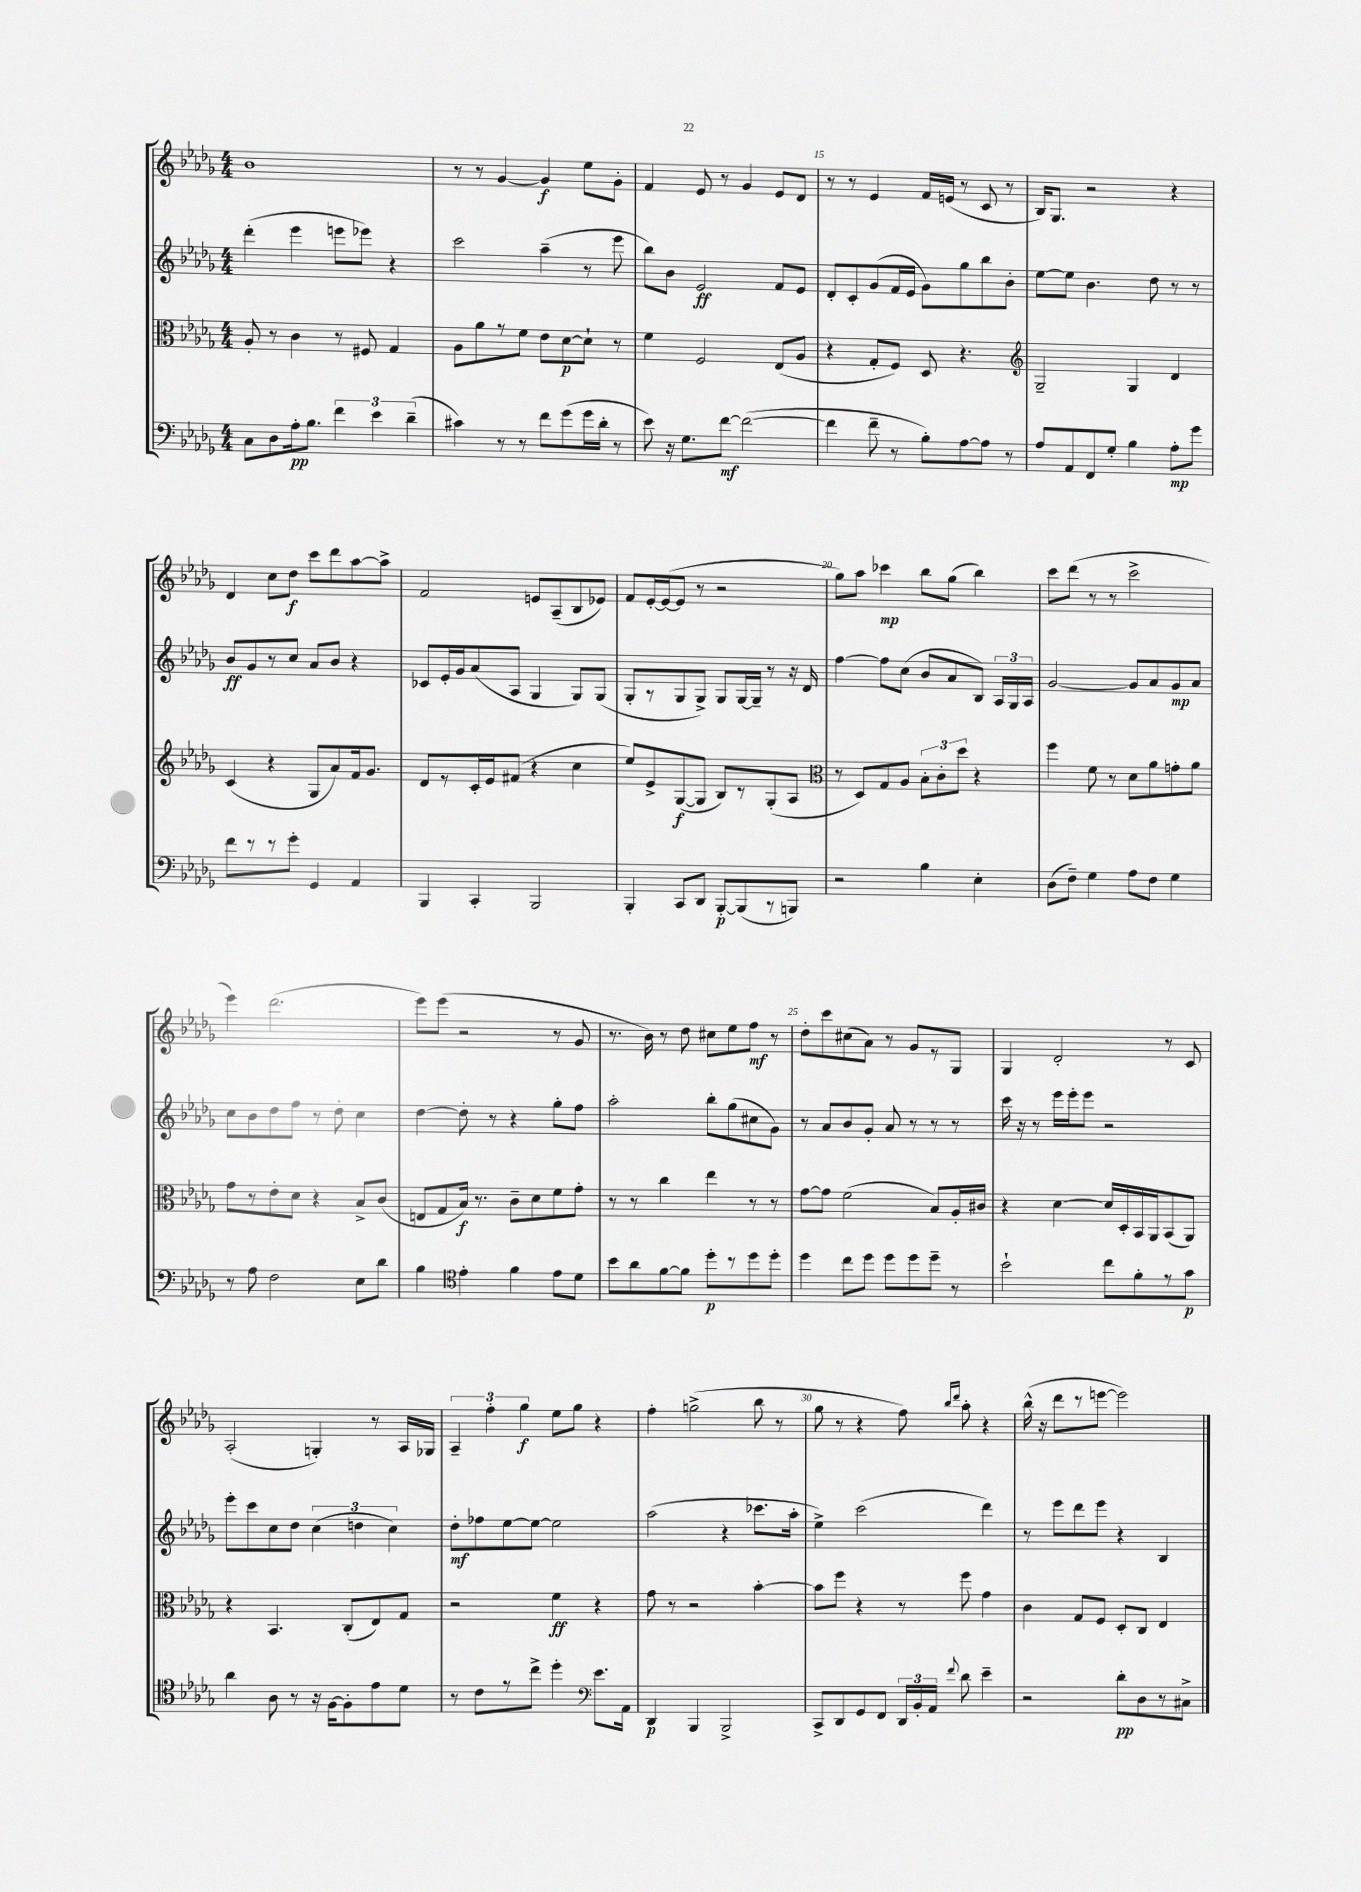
<<
\new StaffGroup <<
\new Staff = "s0" {
    \clef treble \key des \major \numericTimeSignature \time 4/4
    \autoBeamOff bes'1 |
    r8 r8 ges'4~ ges'4\f ees''8[ ges'8]-. |
    f'4 ees'8 r8 ges'4 ees'8[ des'8] |
    r8 r8 ees'4 f'16[ e'16]( r8 c'8 r8 |
    bes16[) ges8.] r2 r4 |
    des'4 c''8[ des''8]\f c'''8[ des'''8 aes''8~ aes''8]-> |
    f'2 e'8[ aes8--( bes8 ees'8]) |
    f'8[ ees'16~-. ees'16~( ees'8] r8 r2 |
    ges''8[) aes''8] ces'''4\mp bes''8[ ges''8]( bes''4) |
    c'''8[ des'''8]( r8 r8 c'''2-> |
    ees'''4) des'''2.( |
    ees'''8[) ees'''8]( r2 r8 ges'8 |
    r8. bes'16) r8 des''8 cis''8[ ees''8 f''8]\mf r8 |
    des''8[-. c'''8 cis''8( aes'8]) r8 ges'8[ r8 ges8] |
    ges4 des'2-. r8 c'8 |
    aes2-.( g4-.) r8 aes16[ ges16] |
    \tuplet 3/2 { aes4-- f''4-. ges''4\f } ees''8[ ges''8] r4 |
    f''4-. g''2->( bes''8 r8 |
    ges''8 r8 r4 f''8) \grace { bes''16[ des'''16] } aes''8-. r4 |
    bes''16-^( r16 des'''8[ r8 e'''8]~ e'''2) \bar "|." |
}
\new Staff = "s1" {
    \clef treble \key des \major \numericTimeSignature \time 4/4
    \autoBeamOff des'''4-.( ees'''4 e'''8[ ees'''8]) r4 |
    c'''2 aes''4--( r8 ees'''8 |
    bes''8[) bes'8] ees'2\ff f'8[ ees'8] |
    des'8[-. c'8-. ges'8( f'16 ees'16] ges'8[) ges''8 bes''8 bes'8]-. |
    ees''8[~ ees''8] bes'4. des''8 r8 r8 |
    bes'8[\ff ges'8 r8 c''8] aes'8[ bes'8] r4 |
    ces'8[ ees'16-. ges'16 aes'8( aes8] ges4 ges8[) ges8]( |
    ges8[-. r8 ges8 ges8]->) ges8[ ges16~ ges16]-- r8 r16 des'16 |
    f''4~ f''8[ c''8]( bes'8[ aes'8 bes8]) \tuplet 3/2 { aes16[ ges16 aes16] } |
    ges'2~ ges'8[ aes'8 ges'8\mp aes'8] |
    c''8[ bes'8 des''8 f''8] r8 des''8-. c''4 |
    des''4~ des''8-. r8 r4 ges''8[-. f''8] |
    aes''2-. bes''8[-. ges''8( cis''8 ges'8]) |
    r8 aes'8[ bes'8 ges'8]-. aes'8 r8 r8 r8 |
    c'''16 r16 r8 ees'''16[ ees'''16-. ees'''8] r2 |
    ees'''8[-. c'''8 c''8 des''8] \tuplet 3/2 { c''4( d''4 c''4) } |
    des''8[-.\mf fes''8 ees''8~ ees''8]~ ees''2 |
    aes''2( r4 ces'''8.[ aes''16]-. |
    ees''4->) c'''2( des'''4) |
    r8 ees'''8[ des'''8 ees'''8] r4 bes4 \bar "|." |
}
\new Staff = "s2" {
    \clef alto \key des \major \numericTimeSignature \time 4/4
    \autoBeamOff aes8-. r8 c'4 r8 fis8 ges4 |
    aes8[ aes'8 r8 f'8] ees'8[ des'8~\p des'8]-! r8 |
    f'4 f2 ees8[( aes8] |
    r4 ges8[-. f8]) des8 r4. |
    \clef treble ges2-- ges4 des'4 |
    c'4( r4 ges8[ aes'8) f'16 ges'8.] |
    des'8[ r8 c'16-. ees'16 fis'8]( r4 c''4 |
    ees''8[) ees'8-> ges8~\f( ges8] bes8[) r8 ges8-.( aes8] |
    \clef alto r8 des8[) ges8 aes8] \tuplet 3/2 { bes8[-. c'8-. des''8] } r4 |
    f''4 f'8 r8 des'8[ aes'8 g'8-. aes'8] |
    ges'8[ r8 ees'8-. des'8] r4 bes8[-> c'8]( |
    e8[ ges8 bes16]\f) r8. c'8[-- des'8 f'8 ges'8]-. |
    r8 r8 c''4 ees''4 r8 r8 |
    ges'8[~ ges'8] f'2( bes8[) aes16-. cis'16] |
    r4 des'4~ des'16[ des16-. bes,16 aes,16 bes,8( aes,8]) |
    r4 bes,4. c8[-.( ees8) ges8] |
    r2 f'4\ff r4 |
    ges'8 r8 r2 bes'4~-. |
    bes'8[ f''8] r4 r8 f''8 ges'4 |
    c'4 ges8[ f8] des8[-. c8] ees4 \bar "|." |
}
\new Staff = "s3" {
    \clef bass \key des \major \numericTimeSignature \time 4/4
    \autoBeamOff c8[ des8 aes16-.\pp bes8.] \tuplet 3/2 { f'4 ees'4 des'4--( } |
    cis'4) r8 r8 f'8[ ges'8( ges'16 des'16]-. r8 |
    ees'8) r16 ges8.[ f'8]~\mf f'2~( |
    f'4 f'8-- r8 bes8[-.) aes8~ aes8] r8 |
    aes8[ aes,8 f,8 ges8]-. bes4 aes8[-.\mp ges'8] |
    f'8[ r8 r8 ges'8]-. ges,4 aes,4 |
    bes,,4 c,4-. bes,,2 |
    bes,,4-. c,8[ des,8] bes,,8[~-.\p bes,,8( r8 b,,8]) |
    r2 bes4 ees4-. |
    des8[( f8]--) ges4 aes8[ f8] ges4 |
    r8 aes8 f2 ees8[ des'8] |
    bes4 \clef tenor ees'4-. f'4 ees'8[ des'8] |
    bes'8[ aes'8 f'8~ f'8] des''8[-.\p r8 des''8 des''8]-. |
    des''4 c''8[ des''8] des''8[ des''8 des''8]-- r8 |
    bes'2-! c''8[ f'8-. r8 ges'8]\p |
    aes'4 aes8 r8 r16 f16[~ f8-. ees'8 des'8] |
    r8 c'8[ r8 c''8]-> des''4-. \clef bass ees'8.[ aes,16] |
    des,4\p bes,,4 bes,,2-> |
    c,8[-> des,8 ges,8 f,8] \tuplet 3/2 { des,16[ bes,16-. aes,16] } \appoggiatura { f'8 } des'8 ees'4-- |
    r2 des'8[-.\pp des8 r8 cis8]-> \bar "|." |
}
>>
>>
\layout { \context { \Score currentBarNumber = #12 \override BarNumber.break-visibility = ##(#f #t #t) barNumberVisibility = #(every-nth-bar-number-visible 5) } }
